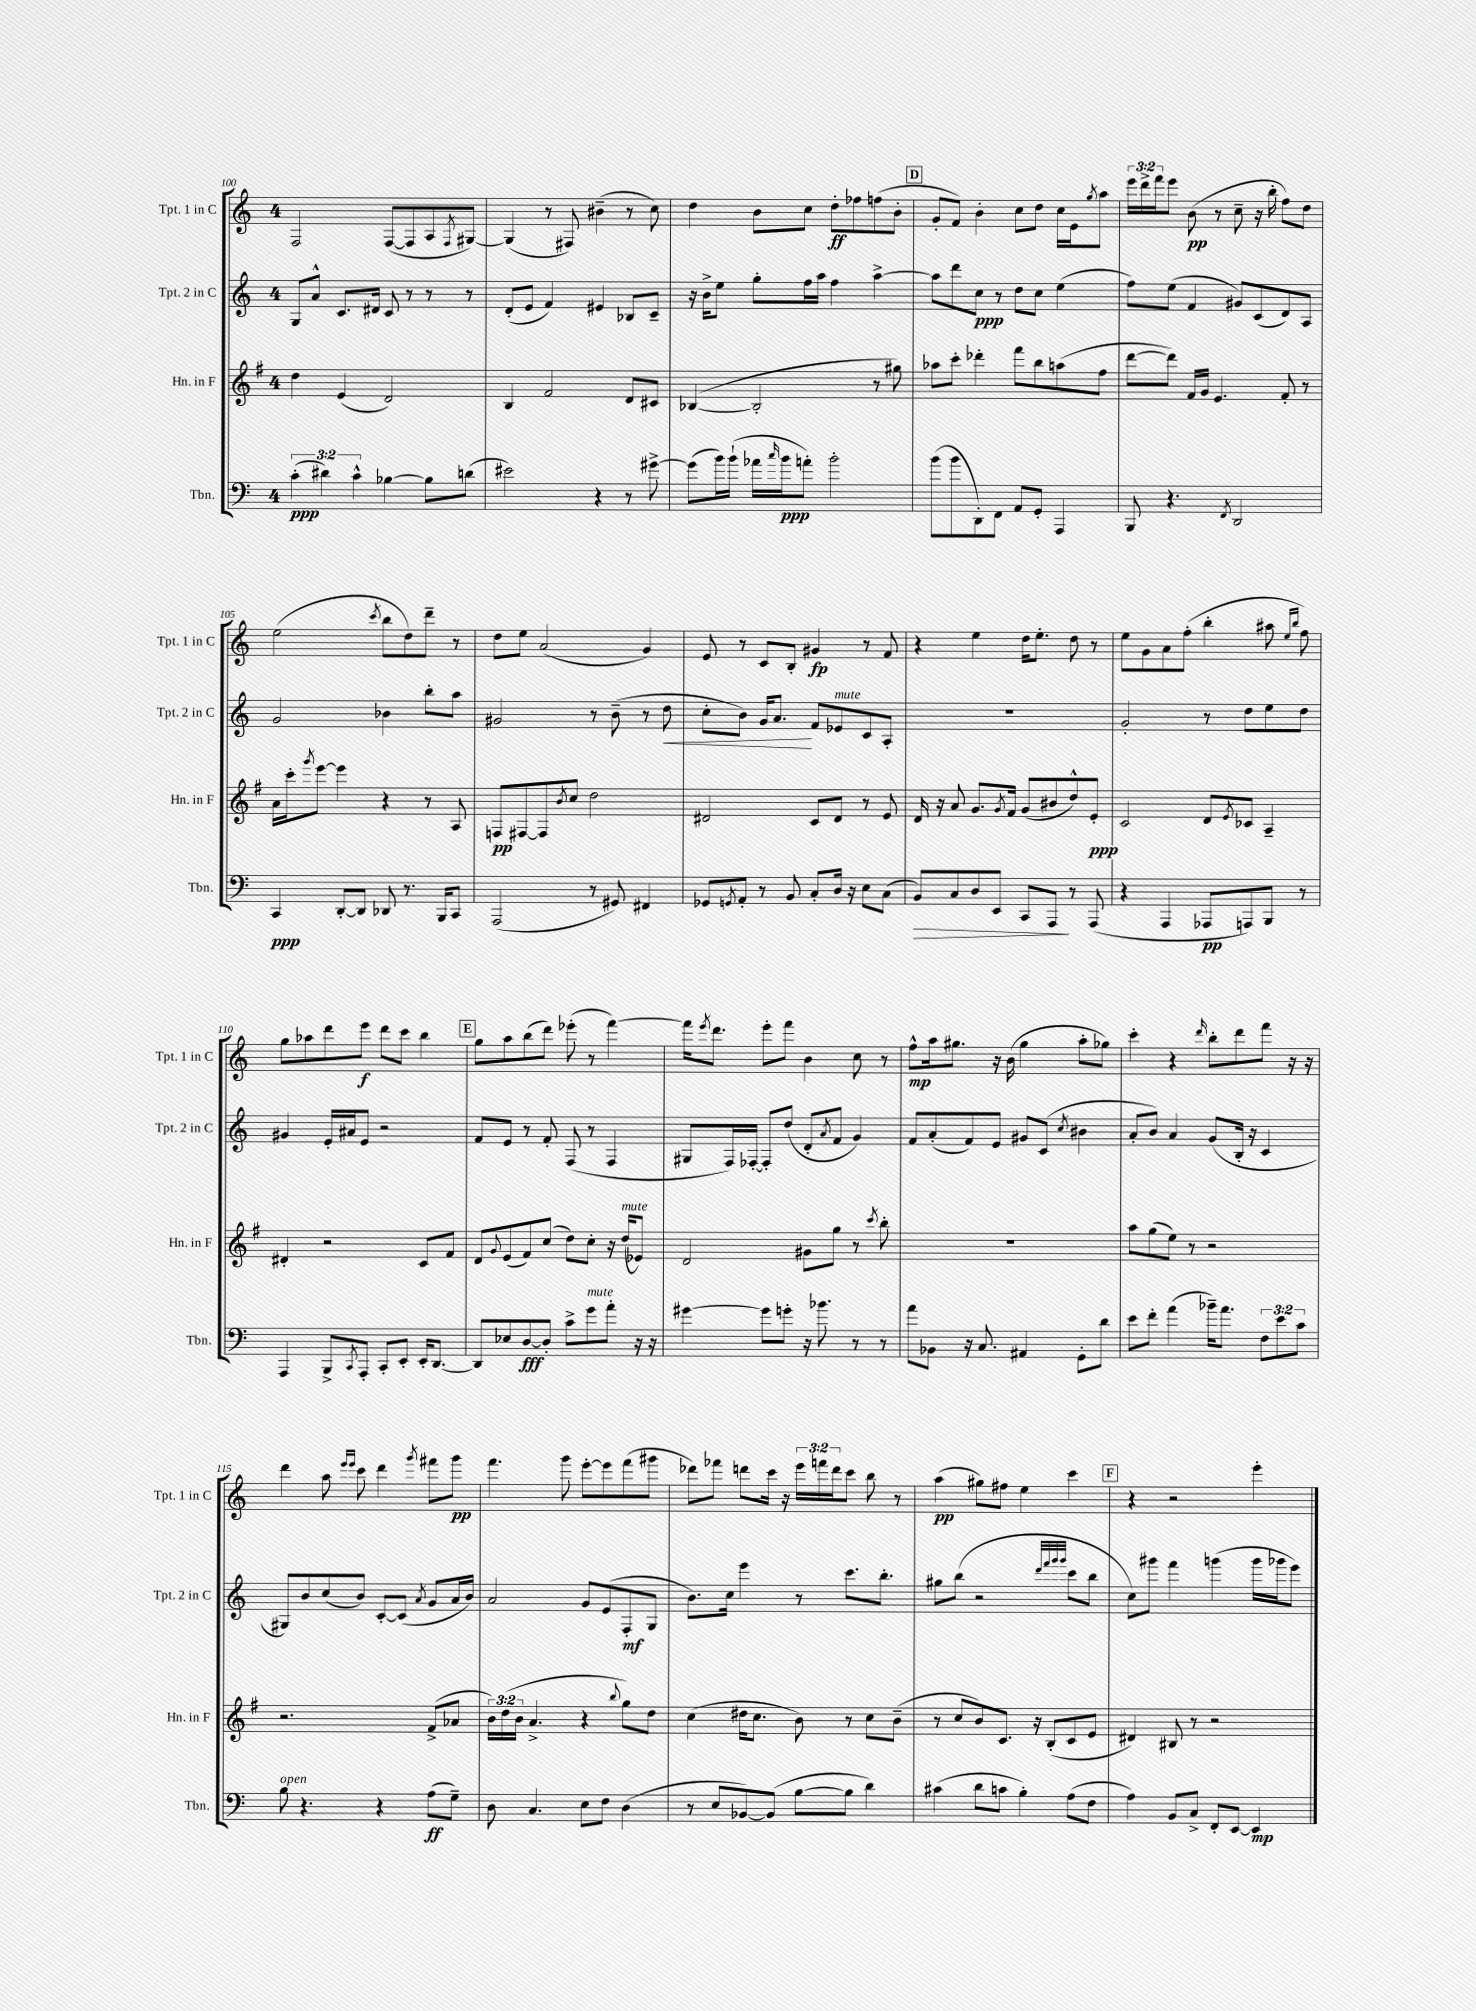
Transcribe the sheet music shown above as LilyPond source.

<<
\new StaffGroup <<
\new Staff = "s0" \with { instrumentName = "Tpt. 1 in C" shortInstrumentName = "Tpt. 1 in C" } {
    \clef treble \key c \major \once \override Staff.TimeSignature.style = #'single-digit \time 4/4 \override Staff.TupletNumber.text = #tuplet-number::calc-fraction-text
    f2 f8~( f8 a8 \acciaccatura { f8 } gis8~) |
    gis4( r8 fis8) bis'4--( r8 c''8) |
    d''4 b'8 c''8 d''8-.\ff fes''8 f''8( b'8-. |
    \mark \markup { \box "D" } g'8-. f'8) b'4-. c''8 d''8 c''16 e'16 \acciaccatura { g''8 } a''8 |
    \tuplet 3/2 { e'''16 d'''16-> f'''16 } e'''8 b'8\pp( r8 c''8-- r16 b''16-. f''8) d''8 |
    e''2( \acciaccatura { c'''8 } b''8 d''8) d'''8-- r8 |
    d''8 e''8 a'2( g'4) |
    e'8 r8 c'8 b8-. gis'4\fp r8 f'8 |
    r4 e''4 d''16 e''8.-. d''8 r8 |
    e''8 g'8 a'8 f''8-.( b''4-. ais''8 \grace { e''16 b''16 } f''8) |
    g''8 aes''8 d'''8 e'''8\f d'''8 c'''8 b''4 |
    \mark \markup { \box "E" } g''8 a''8 b''8( d'''8) ees'''8-.( r8 f'''4~) |
    f'''16 \acciaccatura { e'''8 } d'''8. e'''8-. f'''8 b'4 c''8 r8 |
    f''8-^\mp a''16 gis''8. r16 b'16( gis''4 a''8-. ges''8) |
    c'''4-. r4 \grace { d'''16 } b''8-. d'''8 f'''8 r16 r16 |
    d'''4 a''8 \grace { e'''16 e'''16 } c'''8 d'''4 \acciaccatura { g'''8 } fis'''8 g'''8\pp |
    f'''4. g'''8 e'''8~-. e'''8 f'''8( gis'''8 |
    des'''8) fes'''8 d'''8 c'''16 r16 \tuplet 3/2 { e'''16 f'''16 d'''16 } c'''8 b''8 r8 |
    a''4\pp( gis''8) fis''8 e''4 c'''4 |
    \mark \markup { \box "F" } r4 r2 e'''4-. \bar "|." |
}
\new Staff = "s1" \with { instrumentName = "Tpt. 2 in C" shortInstrumentName = "Tpt. 2 in C" } {
    \clef treble \key c \major \once \override Staff.TimeSignature.style = #'single-digit \time 4/4
    g8 a'8-^ c'8. dis'16 c'8 r8 r8 r8 |
    d'8-.( e'8 f'4) eis'4 bes8 c'8-- |
    r16 b'16-> e''8 g''8-. f''16 a''16 f''4 a''4~-> |
    \mark \markup { \box "D" } a''8 d'''8 c''8\ppp r8 d''8 c''8 e''4( |
    f''8) e''8( f'4 gis'8) c'8( d'8) a8 |
    g'2 bes'4 b''8-. a''8 |
    gis'2 r8 b'8--( r8 d''8\< |
    c''8-. b'8) g'16 a'8.\! f'8 ees'8^\markup { \italic "mute" } c'8 a8-. |
    R1 |
    g'2-. r8 d''8 e''8 d''8 |
    gis'4 e'16-. ais'16 e'8 r2 |
    \mark \markup { \box "E" } f'8 e'8 r8 f'8-. f8( r8 f4 |
    gis8 f16) fes16~-. fes8-. d''8( d'8-. \acciaccatura { a'8 } f'8 g'4) |
    f'8 a'8-.( f'8) e'8 gis'8 c'8( \acciaccatura { c''8 } bis'4 |
    a'8-. b'8) a'4 g'8( b16-. r16 c'4 |
    gis8) b'8 c''8( b'8) c'8~-. c'8( \acciaccatura { a'8 } g'8 a'16 b'16) |
    a'2 g'8 e'8( f8-.\mf g8 |
    b'8.) c''16 e'''4 r8 c'''8. b''8.-. |
    gis''8 b''8( r2 \grace { d'''32 f'''32 g'''32 g'''32 } c'''8 b''8 |
    \mark \markup { \box "F" } c''8) gis'''8 f'''4 g'''4( g'''16 ges'''16 e'''8) \bar "|." |
}
\new Staff = "s2" \with { instrumentName = "Hn. in F" shortInstrumentName = "Hn. in F" } {
    \clef treble \key g \major \once \override Staff.TimeSignature.style = #'single-digit \time 4/4 \override Staff.TupletNumber.text = #tuplet-number::calc-fraction-text
    d''4 e'4( d'2) |
    b4 fis'2 d'8 cis'8 |
    bes4~( bes2-. r8 gis''8) |
    \mark \markup { \box "D" } aes''8 c'''8-. des'''4-. fis'''8 b''8 a''8( fis''8 |
    d'''8~ d'''8) fis'16 g'16 e'4. fis'8-. r8 |
    a'16 c'''16-. \acciaccatura { g'''8 } e'''8~ e'''4 r4 r8 a8 |
    f8\pp fis8~ fis8 \acciaccatura { b'8 } c''8 d''2 |
    dis'2 c'8 dis'8 r8 e'8 |
    d'16 r16 a'8 g'8. \acciaccatura { g'8 } fis'16 g'8( bis'8 d''8-^) e'8-.\ppp |
    c'2 d'8 \acciaccatura { e'8 } ces'8 a4-- |
    dis'4-. r2 c'8 fis'8 |
    \mark \markup { \box "E" } d'8 \appoggiatura { g'8 } e'8( fis'8) c''8( d''8) c''8-. r16 d''16^\markup { \italic "mute" }( ees'8) |
    d'2 gis'8 g''8 r8 \acciaccatura { c'''8 } b''8-. |
    R1 |
    a''8 g''8( e''8) r8 r2 |
    r2. fis'8->( aes'8 |
    \tuplet 3/2 { b'16) d''16( b'16 } a'4.-> r4 \appoggiatura { b''8 } g''8) d''8 |
    c''4( dis''16 c''8. b'8) r8 c''8 b'8--( |
    r8 c''8 b'8) c'8. r16 b8-.( c'8 e'8 |
    \mark \markup { \box "F" } dis'4) bis8 r8 r2 \bar "|." |
}
\new Staff = "s3" \with { instrumentName = "Tbn." shortInstrumentName = "Tbn." } {
    \clef bass \key c \major \once \override Staff.TimeSignature.style = #'single-digit \time 4/4 \override Staff.TupletNumber.text = #tuplet-number::calc-fraction-text
    \tuplet 3/2 { c'4-.\ppp( dis'4) c'4-^ } bes4~ bes8 d'8( |
    eis'2) r4 r8 gis'8~-> |
    gis'8( b'16) b'16-!( aes'16 \grace { c''16 } b'16\ppp a'8-.) b'2-. |
    \mark \markup { \box "D" } b'8( b'8 d,8-.) f,8 a,8 g,8-. a,,4 |
    b,,8 r4. \acciaccatura { f,8 } d,2 |
    c,4\ppp d,8~-. d,8 des,8 r8. b,,16 c,8 |
    a,,2( r8 gis,8) fis,4 |
    ges,8 \acciaccatura { g,8 } a,8-. r8 b,8 c8-. d16 r16 e8 c8( |
    b,8\>) c8 d8 e,8 c,8 a,,8\! r8 a,,8( |
    r4 a,,4 aes,,8\pp a,,8) b,,8 r8 |
    a,,4 b,,8-> \acciaccatura { c,8 } a,,8-. c,8-. e,8-. e,16-. d,8.~ |
    \mark \markup { \box "E" } d,8 ees8 d8~\fff d8-. c'8-> g'8^\markup { \italic "mute" } a'8-. r16 r16 |
    gis'4~ gis'8 g'8-. r16 bes'8. r8 r8 |
    a'8 bes,8 r16 c8. ais,4 g,8-. d'8 |
    e'8 f'8-. a'4( bes'16--) a'8. \tuplet 3/2 { f8 e'8 c'8 } |
    b8^\markup { \italic "open" } r4. r4 a8\ff( g8--) |
    d8 c4. e8 f8 d4( |
    r8 e8 bes,8~) bes,8( b8~ b8 d'4) |
    cis'4( d'8 c'8 b4-.) a8( f8 |
    \mark \markup { \box "F" } a4) b,8 c8-> f,8-. e,8~ e,4\mp \bar "|." |
}
>>
>>
\layout { \context { \Score currentBarNumber = #100 } }
